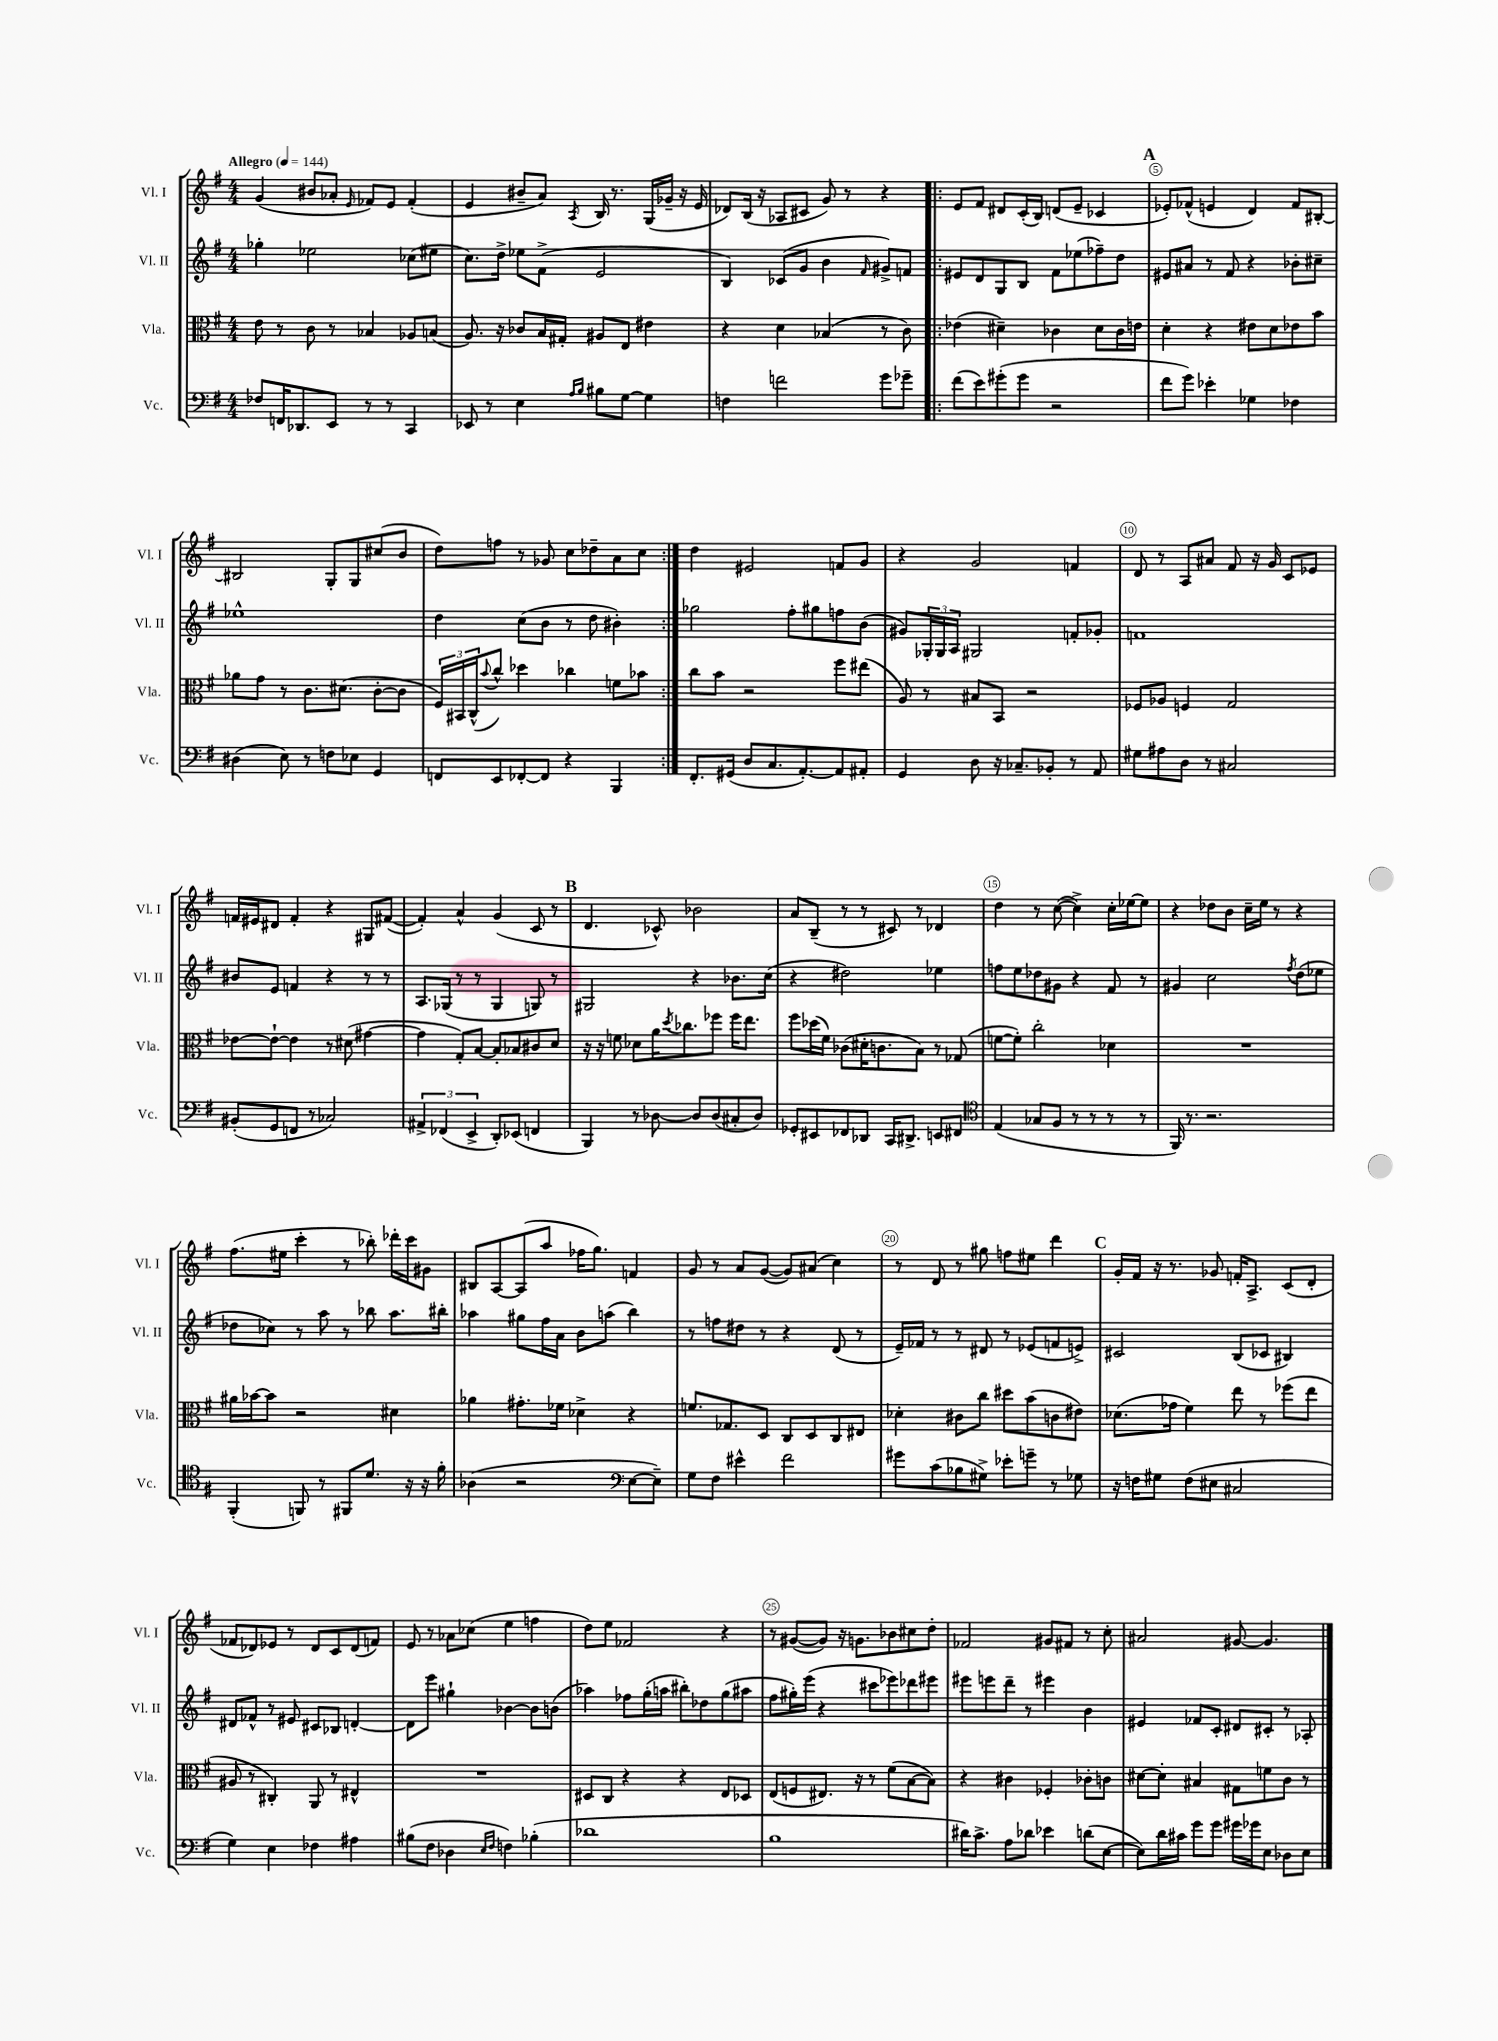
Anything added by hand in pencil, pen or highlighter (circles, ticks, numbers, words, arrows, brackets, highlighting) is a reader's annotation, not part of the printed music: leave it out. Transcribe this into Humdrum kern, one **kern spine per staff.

**kern	**kern	**kern	**kern
*part4	*part3	*part2	*part1
*staff4	*staff3	*staff2	*staff1
*I"Vc.	*I"Vla.	*I"Vl. II	*I"Vl. I
*I'Vc.	*I'Vla.	*I'Vl. II	*I'Vl. I
*clefF4	*clefC3	*clefG2	*clefG2
*k[f#]	*k[f#]	*k[f#]	*k[f#]
*M4/4	*M4/4	*M4/4	*M4/4
*MM144	*MM144	*MM144	*MM144
=1	=1	=1	=1
!	!	!	!LO:TX:a:B:t=Allegro
8F-X/L	8e\	4gg-X'\	(4g/
16FFn/K	8r	.	.
8.DD-X/	.	.	.
.	8c\	2ee-X\	8b#X/L
8EE/J	8r	.	8a-X'/J
.	.	.	16qqe/
8r	4B-X/	.	8f-X/L)
8r	.	.	8e/J
4CC/	8A-X/L	(8cc-X\L	(4f-'/
.	(8Bn/J	8ee#X\J	.
=2	=2	=2	=2
8EE-X/	8.A/)	8.cc\L)	4e/
8r	.	.	.
.	16r	16dd^\Jk	.
4E\	8c-X/L	8ee-X\L	8b#X~/L
.	16B/L	(8f#^\J	8a/J)
.	16G#X'/JJ	.	.
16qqA/LL	.	.	.
16qqB/JJ	.	.	8qA/
8B#X\L	8A#X/L	2e/	16B/
.	.	.	8.r
[8G\J	8E/J	.	.
4G\]	4e#X\	.	(16G/LL
.	.	.	16g-X~/JJ
.	.	.	16r
.	.	.	16e/
=3	=3	=3	=3
4Fn\	4r	4B/)	8d-X/L)
.	.	.	(16B/Jk
.	.	.	16r
2fn\	4d\	(8c-X/L	8A-X/L
.	.	8g/J	8c#X/J
.	(4B-X/	4b\	8g/)
.	.	.	8r
.	.	16qqf#/	.
8g\L	8r	8g#X^/L)	4r
8g-X~\J	8c\)	8fn/J	.
=4!|:	=4!|:	=4!|:	=4!|:
(8f#\L	(4e-X\	8e#X/L	8e/L
8e\)	.	8d/	8f#/J
(8g#X'\	4d#X~\)	8G/	8d#X/L
8g#\J	.	8B/J	(16c'/L
.	.	.	16B/JJ)
2r	4c-X\	8f#\L	(8dn/L
.	.	(8ee-X\	8e~/J
.	8d#\L	8ff-X~\)	4c-X/
.	16c-\L	8dd\J	.
.	16en\JJ	.	.
!!LO:REH:place=s1:t=A
=5	=5	=5	=5
8f#\L	4d'\	8e#X/L	8e-X'/L)
8g\J)	.	8a#X/J	(8f-X^^/J
4e-X'\	4r	8r	4en/
.	.	8f#/	.
4G-X\	8e#X\L	4r	4d/)
.	8d\	.	.
4F-X\	8e-X\	8b-X'\L	8f-/L
.	8b\J	8cc#X~\J	[8B#X'/J
!!LO:LB:g=z
=6	=6	=6	=6
(4D#X\	8a-X\L	1ee-X^^	2B#X/]
.	8g\J	.	.
8E\)	8r	.	.
8r	8.c\L	.	.
8Fn\L	.	.	8G'/L
.	(8.d#X\J	.	.
8E-X\J	.	.	8G/
4GG/	[8c'\L	.	(8cc#X/
.	8c\J]	.	8b/J
=7	=7	=7	=7
8FFn/L	24F#/LL)	4dd\	8dd\L)
.	24BB#X/	.	.
.	(24C^^/J	.	.
.	8qqb/	.	.
8EE/	8cc^^/J)	.	8ffn\J
[8FF-X'/	4dd-X\	(8cc\L	8r
8FF-/J]	.	8b\J	8g-X/
4r	4cc-X\	8r	8cc\L
.	.	8dd\	8dd-X~\
4BBB/	8fn\L	4b#X'\)	8a\
.	8b-X\J	.	8cc\J
=8:|!	=8:|!	=8:|!	=8:|!
8.FF#'/L	8cc\L	2gg-X\	4dd\
.	8b\J	.	.
(16GG#X/Jk	.	.	.
8D/L	2r	.	2e#X/
8.C/	.	.	.
.	.	8ff#'\L	.
[8.AA'/)	.	.	.
.	.	8gg#X\	.
8AA/]	8ff#\L	8ffn\	8fn/L
8AA#X'/J	(8ee#X\J	(8b\J	8g/J
=9	=9	=9	=9
4GG/	8A/)	8g#X/L)	4r
.	8r	24G-X'/L	.
.	.	24G-/	.
.	.	24A/JJ	.
8D\	8B#X/L	2G#X/	2g/
16r	8BB/J	.	.
8.C-X~/L	.	.	.
.	2r	.	.
8BB-X'/J	.	.	.
8r	.	8fn'/L	4fn/
8AA/	.	8g-X'/J	.
=10	=10	=10	=10
8G#X\L	8F-X/L	1fn	8d/
8A#X\	8A-X/J	.	8r
8D\J	4Fn/	.	8A/L
8r	.	.	8a#X/J
2C#X/	2G/	.	8f#/
.	.	.	16r
.	.	.	16g/
.	.	.	8c/L
.	.	.	8e-X/J
!!LO:LB:g=z
=11	=11	=11	=11
(8BB#X'/L	[8e-X\L	8b#X/L	16fn/LL
.	.	.	16e#X/J
8GG/	8e-`\J_	8e/J	8d#X/J
8FFn/J	4e-\]	4fn/	4f'/
8r	.	.	.
2C-X/)	8r	4r	4r
.	(8d#X\	.	.
.	[4g#X\	8r	8G#X/L
.	.	8r	([8f#X/J
=12	=12	=12	=12
6AA#X^/	4g#\]	8.A/L	4f#'/])
(6FF-X/	.	.	.
.	.	(16G-X/Jk	.
.	8G'/L)	8r	4a^^/
6EE^/	.	.	.
.	[8B/J	8r	.
8DD'/L)	8B'/L]	4G-/	(4g/
(8EE-X/J	8B-X/	.	.
4FFn/	8c#X/	8Gn/)	8c/
.	8d/J	8r	8r
!!LO:REH:place=s1:t=B
=13	=13	=13	=13
4BBB/)	16r	2G#X/	4.d/
.	16r	.	.
.	8fn\	.	.
8r	8d-X\L	.	.
[8D-X\	16a\K	.	8c-X^^/)
.	8qdd/	.	.
.	8.cc-X\	.	.
8D-/L]	.	4r	2b-X\
(8D-/	8ff-X\J	.	.
8C#X'/	16ff-\KL	8.b-X\L	.
.	8.ee\J	.	.
8D-/J)	.	.	.
.	.	(16cc\Jk	.
=14	=14	=14	=14
8GG-X'/L	8ff#\L	4r	8a/L
8EE#X/	(16dd-X\L	.	(8B~/J
.	16f#\JJ)	.	.
8FF-X/	(8c-X\L	2dd#X\)	8r
8DD-X/J	16d#X'\K	.	8r
.	8.cn\	.	.
16CC/KL	.	.	8c#X/)
8.DD#X^/J	.	.	.
.	8B\J)	.	8r
8EEn/L	8r	4ee-X\	4d-X/
8FF#X/J	(8G-X/	.	.
=15	=15	=15	=15
*clefC4	*	*	*
(4E/	[8fn\L	8ffn\L	4dd\
.	8f'\J])	8ee\	.
8G-X/L	2cc'\	8dd-X\	8r
8F#/J	.	8g#X\J	([8cc\
8r	.	4r	4cc^\])
8r	.	.	.
8r	4d-X\	8f#/	16cc'\LL
.	.	.	[16ee-X\J
8r	.	8r	8ee-\J]
=16	=16	=16	=16
16FF#/)	1r	4g#X/	4r
8.r	.	.	.
2.r	.	2cc\	8dd-X\L
.	.	.	8b\J
.	.	.	16cc~\LL
.	.	.	16ee\JJ
.	.	.	8r
.	.	8qff#/	.
.	.	(8dd\L	4r
.	.	8ee-X\J	.
!!LO:LB:g=z
=17	=17	=17	=17
(4FF#'/	16a#X\LL	8dd-X\L	(8.ff#\L
.	[16b-X\J	.	.
.	8b-\J]	8cc-X\J)	.
.	.	.	16ee#X\Jk
8FFn/)	2r	8r	4ccc'\
8r	.	8aa\	.
8FF#X/L	.	8r	8r
8.d/J	.	8bb-X\	8bb-X'\)
.	4d#X\	8.aa\L	16ddd-X'\LL
16r	.	.	16ccc\J
16r	.	.	8g#X\J
16f#'\	.	16bb#X'\Jk	.
=18	=18	=18	=18
(4A-X\	4a-X\	4aa-X\	8B#X/L
.	.	.	[8A/
2r	8.g#X'\L	8gg#X\L	(8A/]
.	.	16ff#\L	8aa/J
.	16f-X\Jk	16a\JJ	.
.	4d-X^\	8b\L	16ff-X\KL
.	.	.	8.gg\J)
.	.	(8aan\J	.
*clefF4	*	*	*
[8E\L	4r	4bb\)	4fn/
8E~\J])	.	.	.
=19	=19	=19	=19
8G\L	8.fn/L	8r	8g/
8F#\J	.	8ffn\L	8r
.	8.G-X/	.	.
4e#X^^\	.	8dd#X\J	8a/L
.	8D/J	8r	([8g/J
2f#\	8C/L	4r	8g/L])
.	8D/	.	(8a#X/J
.	8C/	(8d/	4cc\)
.	8E#X/J	8r	.
=20	=20	=20	=20
8g#X\L	4d-X'\	16e~/LL)	8r
.	.	16f-X/JJ	.
(8c\	.	8r	8d/
8B-X\	8c#X\L	8r	8r
8G#X^\J)	8cc\J	8d#X/	8gg#X\
8e-X'\L	8dd#X\L	8r	8ffn\L
8gn~\J	(8b\	(8e-X/L	8ee#X\J
8r	8cn\	8fn/	4ddd\
8G-X\	8e#X\J)	8en^/J)	.
!!LO:REH:place=s1:t=C
=21	=21	=21	=21
16r	(8.d-X\L	2c#X/	16g'/LL
16Fn\KL	.	.	16f#/JJ
8G#X\J	.	.	16r
.	16g-X\Jk	.	8.r
(8F\L	4f#\)	.	.
8E#X\J	.	.	8g-X/
2C#X/	8ee\	(8B/L	16fn'/KL
.	.	.	8.A^/J
.	8r	8c-X/J	.
.	(8ff-X\L	4B#X/)	(8c/L
.	8ee\J	.	8d'/J
!!LO:LB:g=z
=22	=22	=22	=22
4G\)	8A#X/	8d#X/L	8f-X/L
.	8r	8f-X^^/J	8d-X/)
4E\	4C#X'/)	8r	8e-X/J
.	.	8e#X/	8r
4F-X\	8AA/	8c#X/L	8d-/L
.	8r	8B-X/J	8c/
4A#X\	4E#X^^/	[4dn'/	(8d-/
.	.	.	8fn/J)
=23	=23	=23	=23
(8B#X\L	1r	8d\L]	8e/
8F#\J	.	8eee\J	8r
4D-X\	.	4gg#X`\	8a-X\L
.	.	.	(8cc-X\J
16qqE/LL	.	.	.
16qqF#/JJ	.	.	.
4Fn\)	.	[4b-X\	4ee\
(4B-X'\	.	8b-\L]	4ffn\
.	.	(8bn\J	.
=24	=24	=24	=24
1d-X	8D#X/L	4aa-X\)	8dd\L)
.	8C/J	.	8ee\J
.	4r	8ff-X\L	2f-X/
.	.	(16gg'\L	.
.	.	16aan\JJ	.
.	4r	8bb#X'\L)	.
.	.	8dd-X\	.
.	8E/L	(8gg\	4r
.	8D-X/J	8aa#X\J	.
=25	=25	=25	=25
1B	(8E/L	8ff#\L	8r
.	8Fn/	16gg#X'\L)	([8g#X/L
.	.	(16eee\JJ	.
.	8.E#X/J)	4r	8g#/J])
.	.	.	16r
.	16r	.	8.gn\L
.	8r	8ccc#X\L	.
.	(8f#\L	8eee-X\)	8b-X\
.	[8B\	8ddd-X\	8cc#X\
.	8B\J])	8eee#X\J	8dd'\J
=26	=26	=26	=26
16d#X\KL)	4r	8eee#X\L	2f-X/
8.c^\J	.	.	.
.	.	8eeen\	.
8A\L	4c#X\	8ddd~\J	.
8d-X\J	.	8r	.
4e-X\	4F-X'/	4eee#X\	8g#X/L
.	.	.	8f#X/J
(8dn\L	8c-X'\L	4b\	8r
[8E\J	8cn\J	.	8cc'\
=27	=27	=27	=27
8E\L])	[8d#X\L	4e#X/	2a#X/
16d\L	8d#'\J]	.	.
16c#X\JJ	.	.	.
8g\L	4B#X/	8f-X/L	.
8g\J	.	8c'/J	.
16g#X\LL	8G#X\L	8d#X/L	[8g#X/
16g-X\J	.	.	.
8E\J	8fn\	8c#X'/J	4.g#/]
8D-X\L	8c\J	8r	.
8E\J	8r	8A-X'/	.
==	==	==	==
*-	*-	*-	*-
